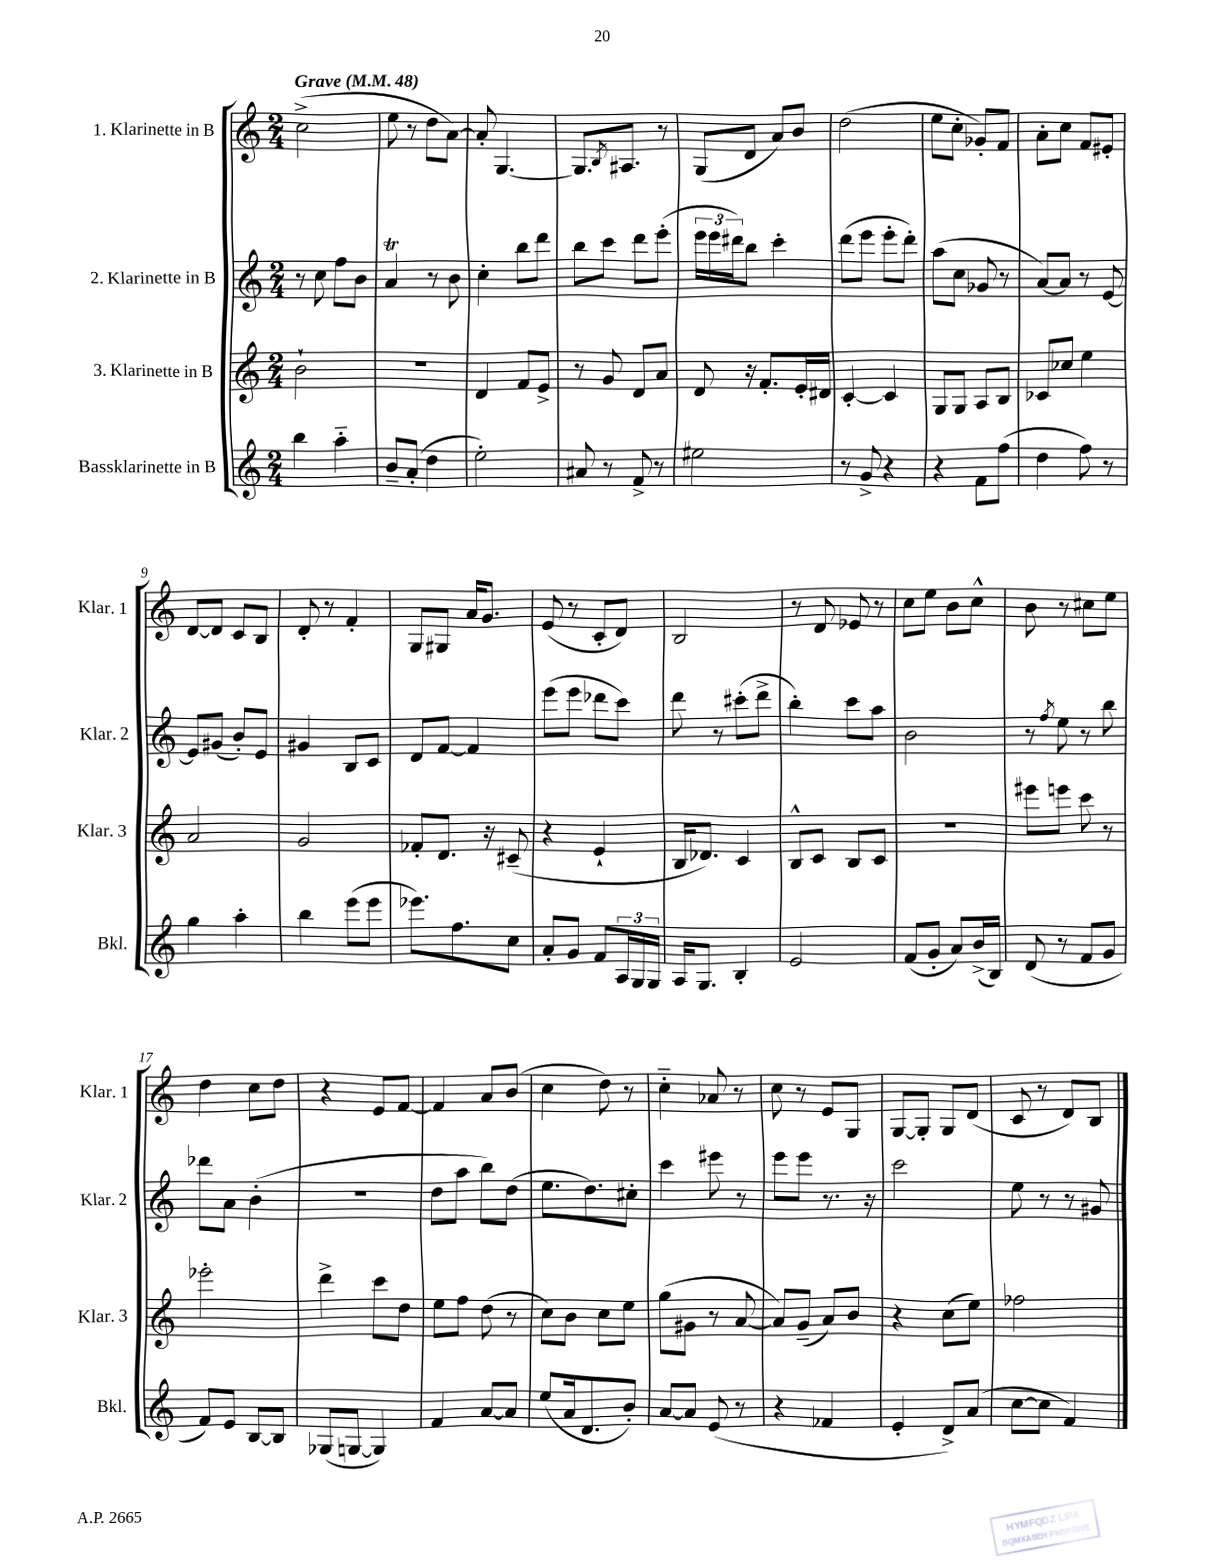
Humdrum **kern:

**kern	**kern	**kern	**kern
*staff4	*staff3	*staff2	*staff1
*clefG2	*clefG2	*clefG2	*clefG2
*k[]	*k[]	*k[]	*k[]
*M2/4	*M2/4	*M2/4	*M2/4
*MM48	*MM48	*MM48	*MM48
4bb\	2b`\	8r	(2cc^\
.	.	8cc\	.
4aa'~\	.	8ff\L	.
.	.	8b\J	.
=	=	=	=
8b~/L	2r	4a/	8ee\
(8a'/J	.	.	8r
4dd\	.	8r	8dd\L
.	.	8b\	[8a\J)
=	=	=	=
2ee'\)	4d/	4cc'\	8a'/]
.	.	.	[4.G/
.	8f/L	8bb\L	.
.	8e^/J	8ddd\J	.
=	=	=	=
8a#/	8r	8bb\L	8.G/]L
8r	8g/	8ccc\J	.
.	.	.	8qB/
.	.	.	8.A#/J
8f^/	8d/L	8ddd\L	.
8r	8a/J	(8eee'\J	8r
=	=	=	=
2ee#\	8d/	24eee\LL	(8G/L
.	.	24eee\	.
.	.	24ddd#\J)	.
.	16r	8bb\J	8d/J
.	8.f'/L	.	.
.	.	4ccc'\	8a/L)
.	16e'/L	.	8b/J
.	16d#/JJ	.	.
=	=	=	=
8r	[4c'/	(8ddd\L	(2dd\
8g^/	.	8eee\J	.
4r	4c/]	8eee'\L	.
.	.	8ddd'\J)	.
=	=	=	=
4r	8G/L	(8aa\L	8ee\L
.	8G/J	8cc\J	8cc'\J
8f\L	8A/L	8g-/	8g-'/L)
(8ff\J	8B/J	8r	8f/J
=	=	=	=
4dd\	8c-/L	[8a/L)	8a'\L
.	8cc-/J	8a/]J	8cc\J
8ff\)	4ee\	8r	8f/L
8r	.	[8e/	8e#'/J
=	=	=	=
4gg\	2a/	8e/]L	[8d/L
.	.	(8g#/J	8d/]J
4aa'\	.	8b'/L)	8c/L
.	.	8e/J	8B/J
=	=	=	=
4bb\	2g/	4g#/	8d'/
.	.	.	8r
(8eee\L	.	8B/L	4f'/
8eee\J	.	8c/J	.
=	=	=	=
8.eee-\L)	8f-'/L	8d/L	8G/L
.	8.d/J	[8f/J	8G#/J
8.ff\	.	.	.
.	.	4f/]	16a/LK
.	16r	.	8.g/J
8cc\J	(8c#~/	.	.
=	=	=	=
8a'/L	4r	(8eee\L	(8e/
8g/J	.	8eee\J	8r
8f/L	4e`/	8ddd-\L	8c'/L
24A/L	.	8ccc\J)	8d/J)
24G/	.	.	.
24G/JJ	.	.	.
=	=	=	=
16A/LK	16B/LK	8ddd\	2B/
8.G/J	8.d-/J)	.	.
.	.	8r	.
4B'/	4c/	(8ccc#'\L	.
.	.	8ddd^\J	.
=	=	=	=
2e/	8B^^/L	4bb'\)	8r
.	8c/J	.	8d/
.	8B/L	8ccc\L	8e-/
.	8c/J	8aa\J	8r
=	=	=	=
(8f/L	2r	2b\	8cc\L
8g'/J	.	.	8ee\J
8a/L)	.	.	8b\L
(16b^/L	.	.	8cc^^\J
16B/JJ)	.	.	.
=	=	=	=
(8d/	8eee#\L	8r	8b\
.	.	8qff/	.
8r	8eee\J	8ee\	8r
8f/L	8ccc\	8r	8cc#\L
8g/J	8r	8bb\	8ee\J
=	=	=	=
8f/L)	2eee-'\	8ddd-\L	4dd\
8e/J	.	8a\J	.
[8B/L	.	(4b'\	8cc\L
8B/]J	.	.	8dd\J
=	=	=	=
(8G-/L	4ddd^\	2r	4r
[8G/J	.	.	.
4G/])	8ccc\L	.	8e/L
.	8dd\J	.	[8f/J
=	=	=	=
4f/	8ee\L	8dd\L	4f/]
.	8ff\J	8aa\J	.
[8a/L	(8dd\	8bb\L)	8a/L
8a/]J	8r	(8dd\J	(8b/J
=	=	=	=
(8ee/L	8cc\L)	8.ee\L	4cc\
16a/k	8b\J	.	.
8.d/	.	8.dd\)	.
.	8cc\L	.	8dd\)
8b'/J)	8ee\J	8cc#'\J	8r
=	=	=	=
[8a/L	(8gg\L	4ccc\	4cc'~\
8a/]J	8g#\J	.	.
(8e/	8r	8eee#\	8a-/
8r	[8a/	8r	8r
=	=	=	=
4r	8a/]L)	8eee\L	8cc\
.	(8g~/J	8eee\J	8r
4f-/	8a/L)	8.r	8e/L
.	8b/J	.	8G/J
.	.	16r	.
=	=	=	=
4e'/	4r	2ccc\	[8G/L
.	.	.	8G'/]J
8d^/L)	(8cc\L	.	8G/L
(8a/J	8ee\J)	.	(8d/J
=	=	=	=
[8cc\L	2ff-\	8ee\	8c/
8cc\]J	.	8r	8r
4f/)	.	8r	8d/L)
.	.	8g#/	8B/J
==	==	==	==
*-	*-	*-	*-
